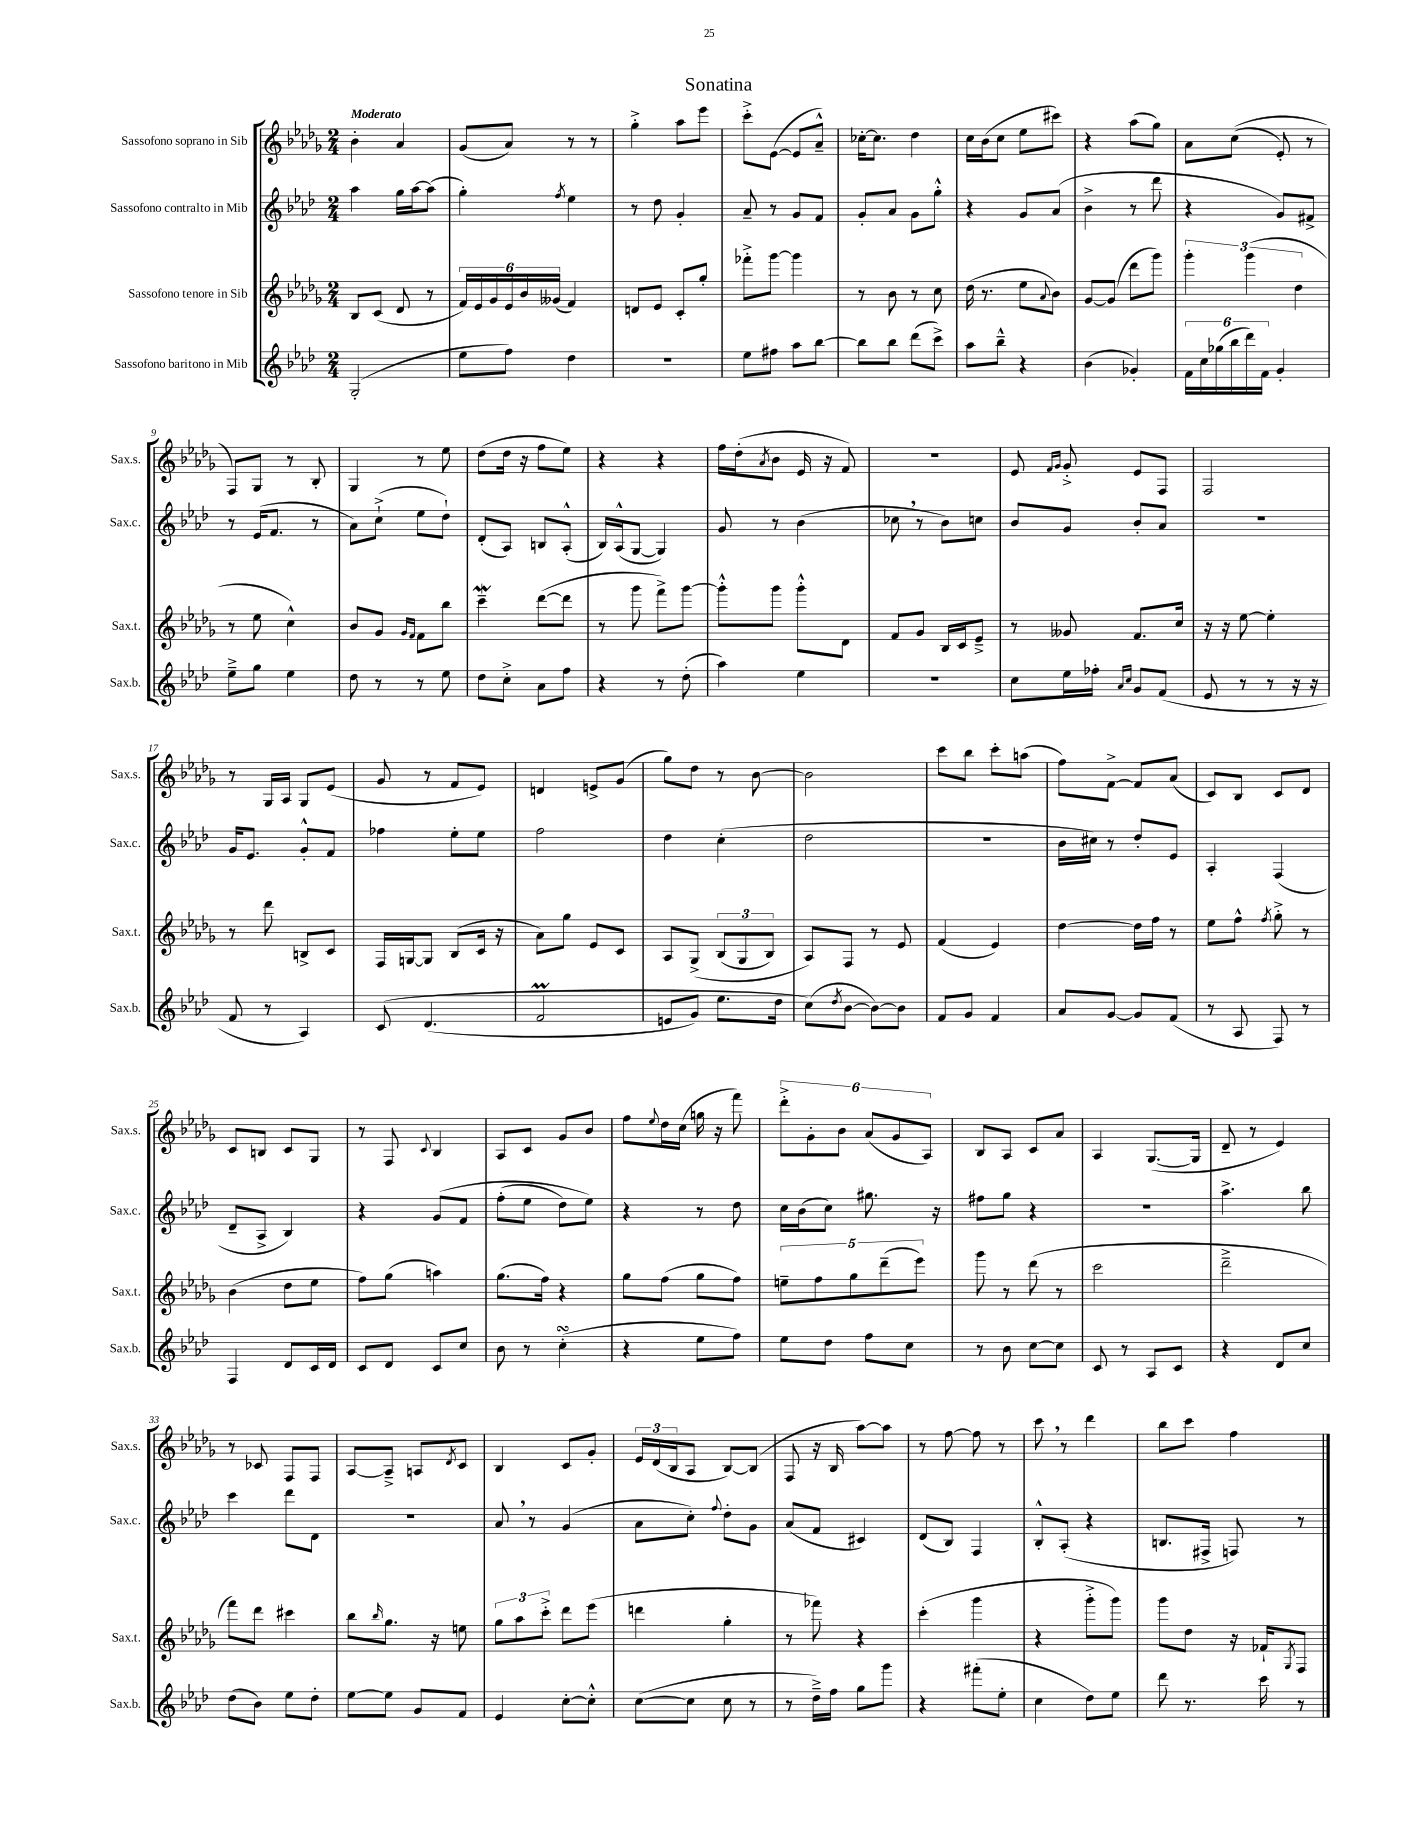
\header { title = "Sonatina" }
<<
\new StaffGroup <<
\new Staff = "s0" \with { instrumentName = "Sassofono soprano in Sib" shortInstrumentName = "Sax.s." } {
    \clef treble \key des \major \numericTimeSignature \time 2/4 \tempo "Moderato"
    bes'4-. aes'4 |
    ges'8( aes'8) r8 r8 |
    ges''4-.-> aes''8 ees'''8 |
    c'''8-.-> ees'8~( ees'8 aes'8---^) |
    ces''16~-. ces''8. des''4 |
    c''16 bes'16( c''8 ees''8 cis'''8) |
    r4 aes''8( ges''8) |
    aes'8 c''8(\( ees'8-.) r8 |
    f8\) ges8 r8 bes8-. |
    ges4 r8 ees''8 |
    des''8( des''16 r16 f''8 ees''8) |
    r4 r4 |
    f''16 des''16-.( \acciaccatura { aes'8 } bes'8 ees'16 r16 f'8) |
    r2 |
    ees'8 \grace { f'16 ges'16 } ges'8-.-> ees'8 f8 |
    f2 |
    r8 ges16 aes16 ges8 ees'8( |
    ges'8 r8 f'8 ees'8) |
    d'4 e'8-> ges'8( |
    ges''8) des''8 r8 bes'8~ |
    bes'2 |
    c'''8 bes''8 c'''8-. a''8( |
    f''8) f'8~-> f'8 aes'8( |
    c'8) bes8 c'8 des'8 |
    c'8 b8 c'8 ges8 |
    r8 f8 \appoggiatura { c'8 } bes4 |
    aes8 c'8 ges'8 bes'8 |
    f''8 \appoggiatura { ees''8 } des''16 c''16( g''16 r16 f'''8) |
    \tuplet 6/4 { des'''8-.-> ges'8-. bes'8 aes'8( ges'8 aes8) } |
    bes8 aes8 c'8 aes'8 |
    aes4 ges8.~( ges16 |
    des'8-- r8 ees'4) |
    r8 ces'8 f8 f8 |
    aes8~ aes8---> a8 \acciaccatura { des'8 } c'8 |
    bes4 c'8 ges'8-. |
    \tuplet 3/2 { ees'16 des'16( bes16 } aes8 bes8~) bes8( |
    f8 r16 bes16 aes''8~) aes''8 |
    r8 f''8~ f''8 r8 |
    c'''8 \breathe r8 des'''4 |
    bes''8 c'''8 f''4 \bar "|." |
}
\new Staff = "s1" \with { instrumentName = "Sassofono contralto in Mib" shortInstrumentName = "Sax.c." } {
    \clef treble \key aes \major \numericTimeSignature \time 2/4
    aes''4 g''16 aes''16~ aes''8( |
    g''4-.) \acciaccatura { f''8 } ees''4 |
    r8 des''8 g'4-. |
    aes'8-- r8 g'8 f'8 |
    g'8-. aes'8 g'8 g''8-.-^ |
    r4 g'8 aes'8( |
    bes'4-> r8 des'''8 |
    r4 g'8) fis'8-> |
    r8 ees'16( f'8. r8 |
    aes'8) c''8-!->( ees''8 des''8-!) |
    des'8-.( aes8) b8 aes8-.-^( |
    bes16) aes16-^( g8~ g4) |
    g'8 r8 bes'4( |
    ces''8 \breathe r8 bes'8) c''8 |
    bes'8 g'8 bes'8-. aes'8 |
    r2 |
    g'16 ees'8. g'8-.-^ f'8 |
    fes''4 ees''8-. ees''8 |
    f''2 |
    des''4 c''4-.( |
    des''2 |
    R2 |
    bes'16 cis''16) r8 des''8-. ees'8 |
    aes4-. f4( |
    des'8-- aes8-> bes4) |
    r4 g'8\( f'8 |
    f''8-.( ees''8 des''8) ees''8\) |
    r4 r8 des''8 |
    c''16 bes'16( c''8) gis''8. r16 |
    fis''8 g''8 r4 |
    R2 |
    aes''4.-> bes''8 |
    c'''4 des'''8 des'8 |
    R2 |
    aes'8 \breathe r8 g'4( |
    aes'8 c''8-.) \appoggiatura { f''8 } des''8-. g'8 |
    aes'8( f'8 cis'4) |
    des'8( bes8) f4 |
    bes8-.-^ aes8-.( r4 |
    b8. fis16-> f8) r8 \bar "|." |
}
\new Staff = "s2" \with { instrumentName = "Sassofono tenore in Sib" shortInstrumentName = "Sax.t." } {
    \clef treble \key des \major \numericTimeSignature \time 2/4
    bes8 c'8( des'8 r8 |
    \tuplet 6/4 { f'16) ees'16 ges'16 ees'16 bes'16 geses'16( } f'4) |
    d'8 ees'8 c'8-. ges''8-. |
    fes'''8-.-> ges'''8~ ges'''4 |
    r8 bes'8 r8 c''8 |
    des''16( r8. ees''8 \appoggiatura { aes'8 } bes'8) |
    ges'8~ ges'8( des'''8 ges'''8) |
    \tuplet 3/2 { ges'''4-. ges'''4( des''4 } |
    r8 ees''8 c''4-^) |
    bes'8 ges'8 \grace { ges'16 f'16 } f'8 bes''8 |
    c'''4--\mordent des'''8~( des'''8 |
    r8 ges'''8 f'''8->) ges'''8~ |
    ges'''8-.-^ ges'''8 ges'''8-.-^ des'8 |
    f'8 ges'8 bes16 c'16 ees'8---> |
    r8 geses'8 f'8. c''16 |
    r16 r16 ees''8~ ees''4-. |
    r8 des'''8 b8-> c'8 |
    f16 g16~ g8 bes8( c'16 r16 |
    aes'8) ges''8 ees'8 c'8 |
    aes8 ges8->\( \tuplet 3/2 { bes8( ges8 bes8) } |
    aes8\) f8 r8 ees'8 |
    f'4( ees'4) |
    des''4~ des''16 f''16 r8 |
    ees''8 f''8-^ \acciaccatura { f''8 } ges''8-.-> r8 |
    bes'4( des''8 ees''8 |
    f''8) ges''8( a''4) |
    ges''8.( f''16) r4 |
    ges''8 f''8( ges''8 f''8) |
    \tuplet 5/4 { e''8-- f''8 ges''8 des'''8--( ees'''8) } |
    ges'''8 r8 des'''8( r8 |
    c'''2 |
    des'''2---> |
    f'''8) des'''8 cis'''4 |
    bes''8 \grace { bes''16 } ges''8. r16 e''8 |
    \tuplet 3/2 { ges''8 aes''8 c'''8-.-> } des'''8 ees'''8( |
    d'''4 ges''4-. |
    r8 fes'''8) r4 |
    c'''4-.( ges'''4 |
    r4 ges'''8-.-> ges'''8) |
    ges'''8 des''8 r16 fes'16-! \acciaccatura { ges8 } f8 \bar "|." |
}
\new Staff = "s3" \with { instrumentName = "Sassofono baritono in Mib" shortInstrumentName = "Sax.b." } {
    \clef treble \key aes \major \numericTimeSignature \time 2/4
    g2-.( |
    ees''8 f''8) des''4 |
    R2 |
    ees''8 fis''8 aes''8 bes''8~ |
    bes''8 bes''8 des'''8( c'''8->) |
    aes''8 bes''8---^ r4 |
    bes'4( ges'4-.) |
    \tuplet 6/4 { f'16 c''16 ges''16( bes''16 des'''16) f'16 } g'4-. |
    ees''8---> g''8 ees''4 |
    des''8 r8 r8 ees''8 |
    des''8 c''8-.-> aes'8 f''8 |
    r4 r8 des''8-.( |
    aes''4) ees''4 |
    R2 |
    c''8 ees''16 fes''16-. \grace { aes'16 c''16 } g'8 f'8( |
    ees'8 r8 r8 r16 r16 |
    f'8 r8 aes4) |
    c'8\( des'4.( |
    f'2\prall |
    e'8 g'8) ees''8. des''16 |
    c''8(\) \acciaccatura { des''8 } bes'8~ bes'8~) bes'8 |
    f'8 g'8 f'4 |
    aes'8 g'8~ g'8 f'8( |
    r8 aes8 f8) r8 |
    f4 des'8 c'16 des'16 |
    c'8 des'8 c'8 c''8 |
    bes'8 r8 c''4-.\turn( |
    r4 ees''8 f''8) |
    ees''8 des''8 f''8 c''8 |
    r8 bes'8 c''8~ c''8 |
    c'8 r8 aes8 c'8 |
    r4 des'8 c''8 |
    des''8( bes'8) ees''8 des''8-. |
    ees''8~ ees''8 g'8 f'8 |
    ees'4 c''8~-. c''8-.-^ |
    c''8~( c''8 c''8 r8 |
    r8 des''16--->) f''16 g''8 g'''8 |
    r4 fis'''8-.( ees''8-. |
    c''4 des''8) ees''8 |
    des'''8 r8. c'''16 r8 \bar "|." |
}
>>
>>
